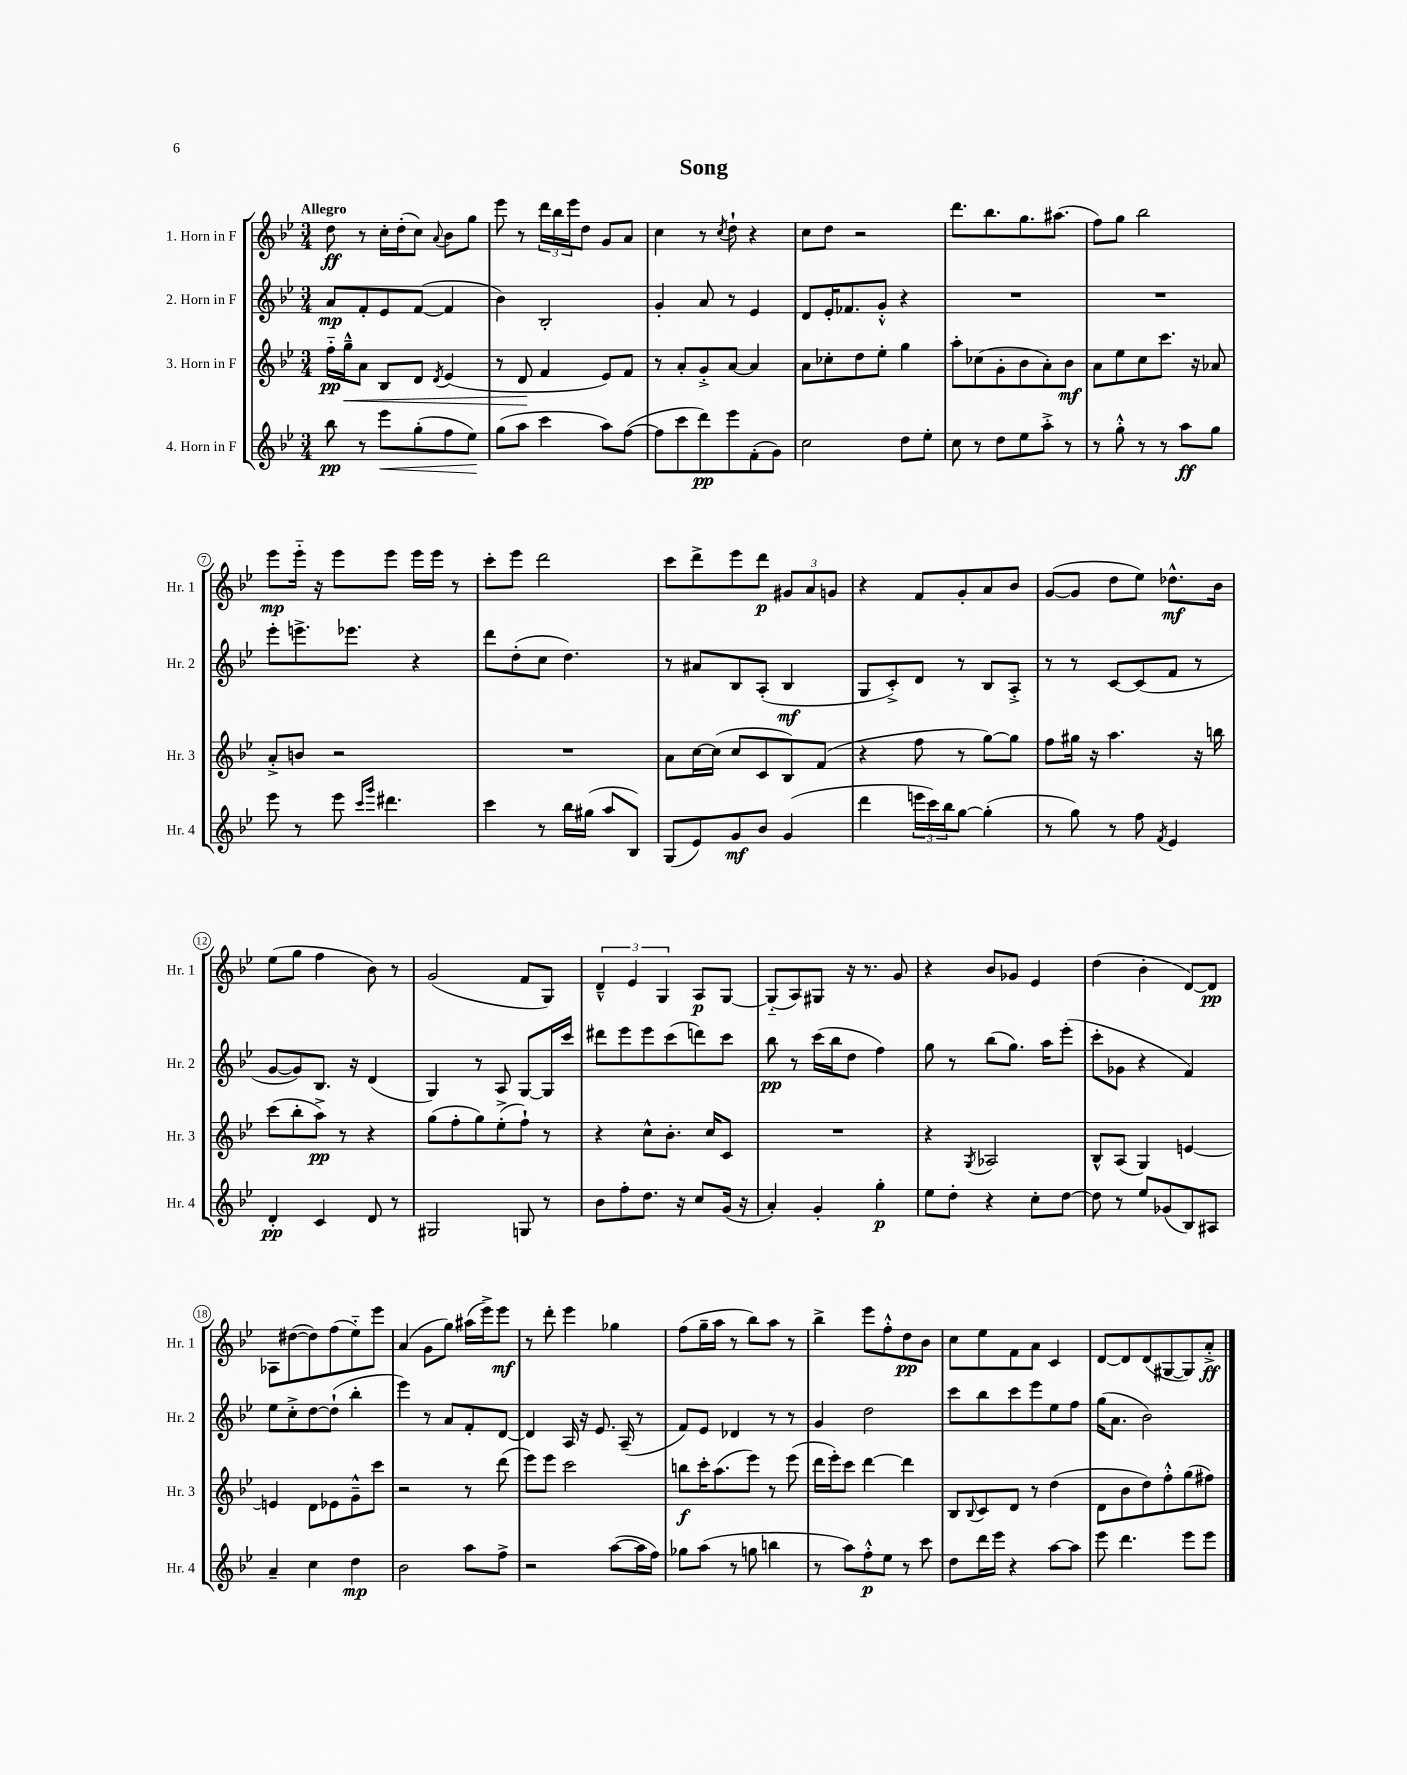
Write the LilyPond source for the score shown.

\header { title = "Song" }
<<
\new StaffGroup <<
\new Staff = "s0" \with { instrumentName = "1. Horn in F" shortInstrumentName = "Hr. 1" } {
    \clef treble \key bes \major \numericTimeSignature \time 3/4 \tempo "Allegro"
    d''8\ff r8 c''16-. d''16-.( c''8) \appoggiatura { a'8 } bes'8 g''8 |
    ees'''8 r8 \tuplet 3/2 { d'''16 bes''16 ees'''16 } d''8 g'8 a'8 |
    c''4 r8 \acciaccatura { c''8 } d''8-! r4 |
    c''8 d''8 r2 |
    d'''8. bes''8. g''8. ais''8.( |
    f''8) g''8 bes''2 |
    ees'''8\mp ees'''16-_ r16 ees'''8 ees'''8 ees'''16 ees'''16 r8 |
    c'''8-. ees'''8 d'''2 |
    c'''8 d'''8-> ees'''8 d'''8\p \tuplet 3/2 { gis'8 a'8 g'8 } |
    r4 f'8 g'8-. a'8 bes'8 |
    g'8~( g'8 d''8 ees''8) des''8.-^\mf bes'16 |
    ees''8( g''8 f''4 bes'8) r8 |
    g'2( f'8 g8) |
    \tuplet 3/2 { d'4---^ ees'4 g4 } a8\p g8~ |
    g8-_( a8) gis8 r16 r8. g'8 |
    r4 bes'8 ges'8 ees'4 |
    d''4( bes'4-. d'8~) d'8\pp |
    aes8 dis''8~( dis''8) f''8( ees''8-_) ees'''8 |
    a'4( g'8 g''8) ais''16( ees'''16->) ees'''8\mf |
    r8 d'''8-. ees'''4 ges''4 |
    f''8( g''16-- a''16 r8 bes''8) a''8 r8 |
    bes''4-> ees'''8 f''8-.-^ d''8\pp bes'8 |
    c''8 ees''8 f'8 a'8 c'4 |
    d'8~ d'8 d'8( gis8~ gis8) a'8-.->\ff \bar "|." |
}
\new Staff = "s1" \with { instrumentName = "2. Horn in F" shortInstrumentName = "Hr. 2" } {
    \clef treble \key bes \major \numericTimeSignature \time 3/4
    a'8\mp f'8-. ees'8 f'8~( f'4 |
    bes'4) bes2-. |
    g'4-. a'8 r8 ees'4 |
    d'8 ees'16-. fes'8. g'8-.-^ r4 |
    R2. |
    R2. |
    ees'''8-. e'''8.-> ees'''8. r4 |
    d'''8 d''8-.( c''8 d''4.) |
    r8 ais'8 bes8 a8-.( bes4\mf |
    g8 c'8-.->) d'8 r8 bes8 a8-.-> |
    r8 r8 c'8~ c'8( f'8 r8 |
    g'8~ g'8) bes8. r16 d'4( |
    g4) r8 a8 g8~ g16 c'''16 |
    dis'''8 ees'''8 ees'''8 c'''8( d'''8) c'''8 |
    bes''8\pp r8 c'''16( bes''16 d''8 f''4) |
    g''8 r8 bes''8( g''8.) a''16 ees'''8-.( |
    c'''8-. ges'8 r4 f'4) |
    ees''8 c''8-.-> d''8~ d''8-!( bes''4-. |
    ees'''4) r8 a'8 f'8-. d'8~ |
    d'4 a16 r16 ees'8. a16--( r8 |
    f'8) ees'8 des'4 r8 r8 |
    g'4 d''2 |
    c'''8 bes''8 c'''8 ees'''8 ees''8 f''8 |
    g''16( a'8. bes'2) \bar "|." |
}
\new Staff = "s2" \with { instrumentName = "3. Horn in F" shortInstrumentName = "Hr. 3" } {
    \clef treble \key bes \major \numericTimeSignature \time 3/4
    f''16-_\pp g''16---^\< a'8 bes8 d'8 \acciaccatura { d'8 } ees'4( |
    r8 d'8\! f'4 ees'8) f'8 |
    r8 a'8-. g'8-.-> a'8~ a'4 |
    a'8 ces''8-. d''8 ees''8-. g''4 |
    a''8-. ces''8( g'8-. bes'8 a'8-.) bes'8\mf |
    a'8 ees''8 c''8 c'''8. r16 aes'8 |
    a'8-.-> b'8 r2 |
    R2. |
    a'8 c''16~ c''16( c''8 c'8 bes8) f'8( |
    r4 f''8 r8 g''8~) g''8 |
    f''8 gis''16 r16 a''4. r16 b''16 |
    c'''8( bes''8-. a''8->\pp) r8 r4 |
    g''8( f''8-. g''8) ees''8-.->( f''8-!) r8 |
    r4 c''8-^ bes'8.-. c''16 c'8 |
    R2. |
    r4 \acciaccatura { g8 } aes2 |
    bes8-^ a8( g4) e'4~ |
    e'4 d'8 ees'8 g'8---^ c'''8 |
    r2 r8 d'''8( |
    ees'''8) ees'''8 c'''2 |
    b''8\f c'''16-. a''8.( ees'''8) r8 ees'''8( |
    d'''16 ees'''16-.) c'''8 d'''4~ d'''4 |
    bes8 \appoggiatura { bes8 } c'8 d'8 r8 d''4( |
    d'8 bes'8 d''8) f''8-.-^ g''8( fis''8) \bar "|." |
}
\new Staff = "s3" \with { instrumentName = "4. Horn in F" shortInstrumentName = "Hr. 4" } {
    \clef treble \key bes \major \numericTimeSignature \time 3/4
    bes''8\pp r8 ees'''8\< g''8-.( f''8 ees''8\!) |
    g''8( a''8 c'''4 a''8) f''8~( |
    f''8 c'''8 d'''8\pp) ees'''8 f'8-.( g'8) |
    c''2 d''8 ees''8-. |
    c''8 r8 d''8 ees''8 a''8-.-> r8 |
    r8 g''8-.-^ r8 r8 a''8\ff g''8 |
    ees'''8 r8 ees'''8 \grace { c'''16 g'''16 } dis'''4. |
    c'''4 r8 bes''16 gis''16( a''8 bes8) |
    g8( ees'8) g'8\mf bes'8 g'4( |
    d'''4 \tuplet 3/2 { e'''16 c'''16) bes''16 } g''8~ g''4-.( |
    r8 g''8) r8 f''8 \acciaccatura { f'8 } ees'4 |
    d'4-.\pp c'4 d'8 r8 |
    gis2 g8 r8 |
    bes'8 f''8-. d''8. r16 c''8 g'16( r16 |
    a'4-.) g'4-. g''4-.\p |
    ees''8 d''8-. r4 c''8-. d''8~ |
    d''8 r8 ees''8 ges'8( bes8) ais8 |
    a'4-- c''4 d''4\mp |
    bes'2 a''8 f''8-> |
    r2 a''8~( a''16 f''16) |
    ges''8 a''8( r8 g''8 b''4 |
    r8 a''8) f''8-.-^\p ees''8 r8 c'''8 |
    d''8 d'''16 ees'''16 r4 a''8~ a''8 |
    ees'''8 d'''4. ees'''8 ees'''8 \bar "|." |
}
>>
>>
\layout { \context { \Score \override BarNumber.stencil = #(make-stencil-circler 0.1 0.3 ly:text-interface::print) } }
